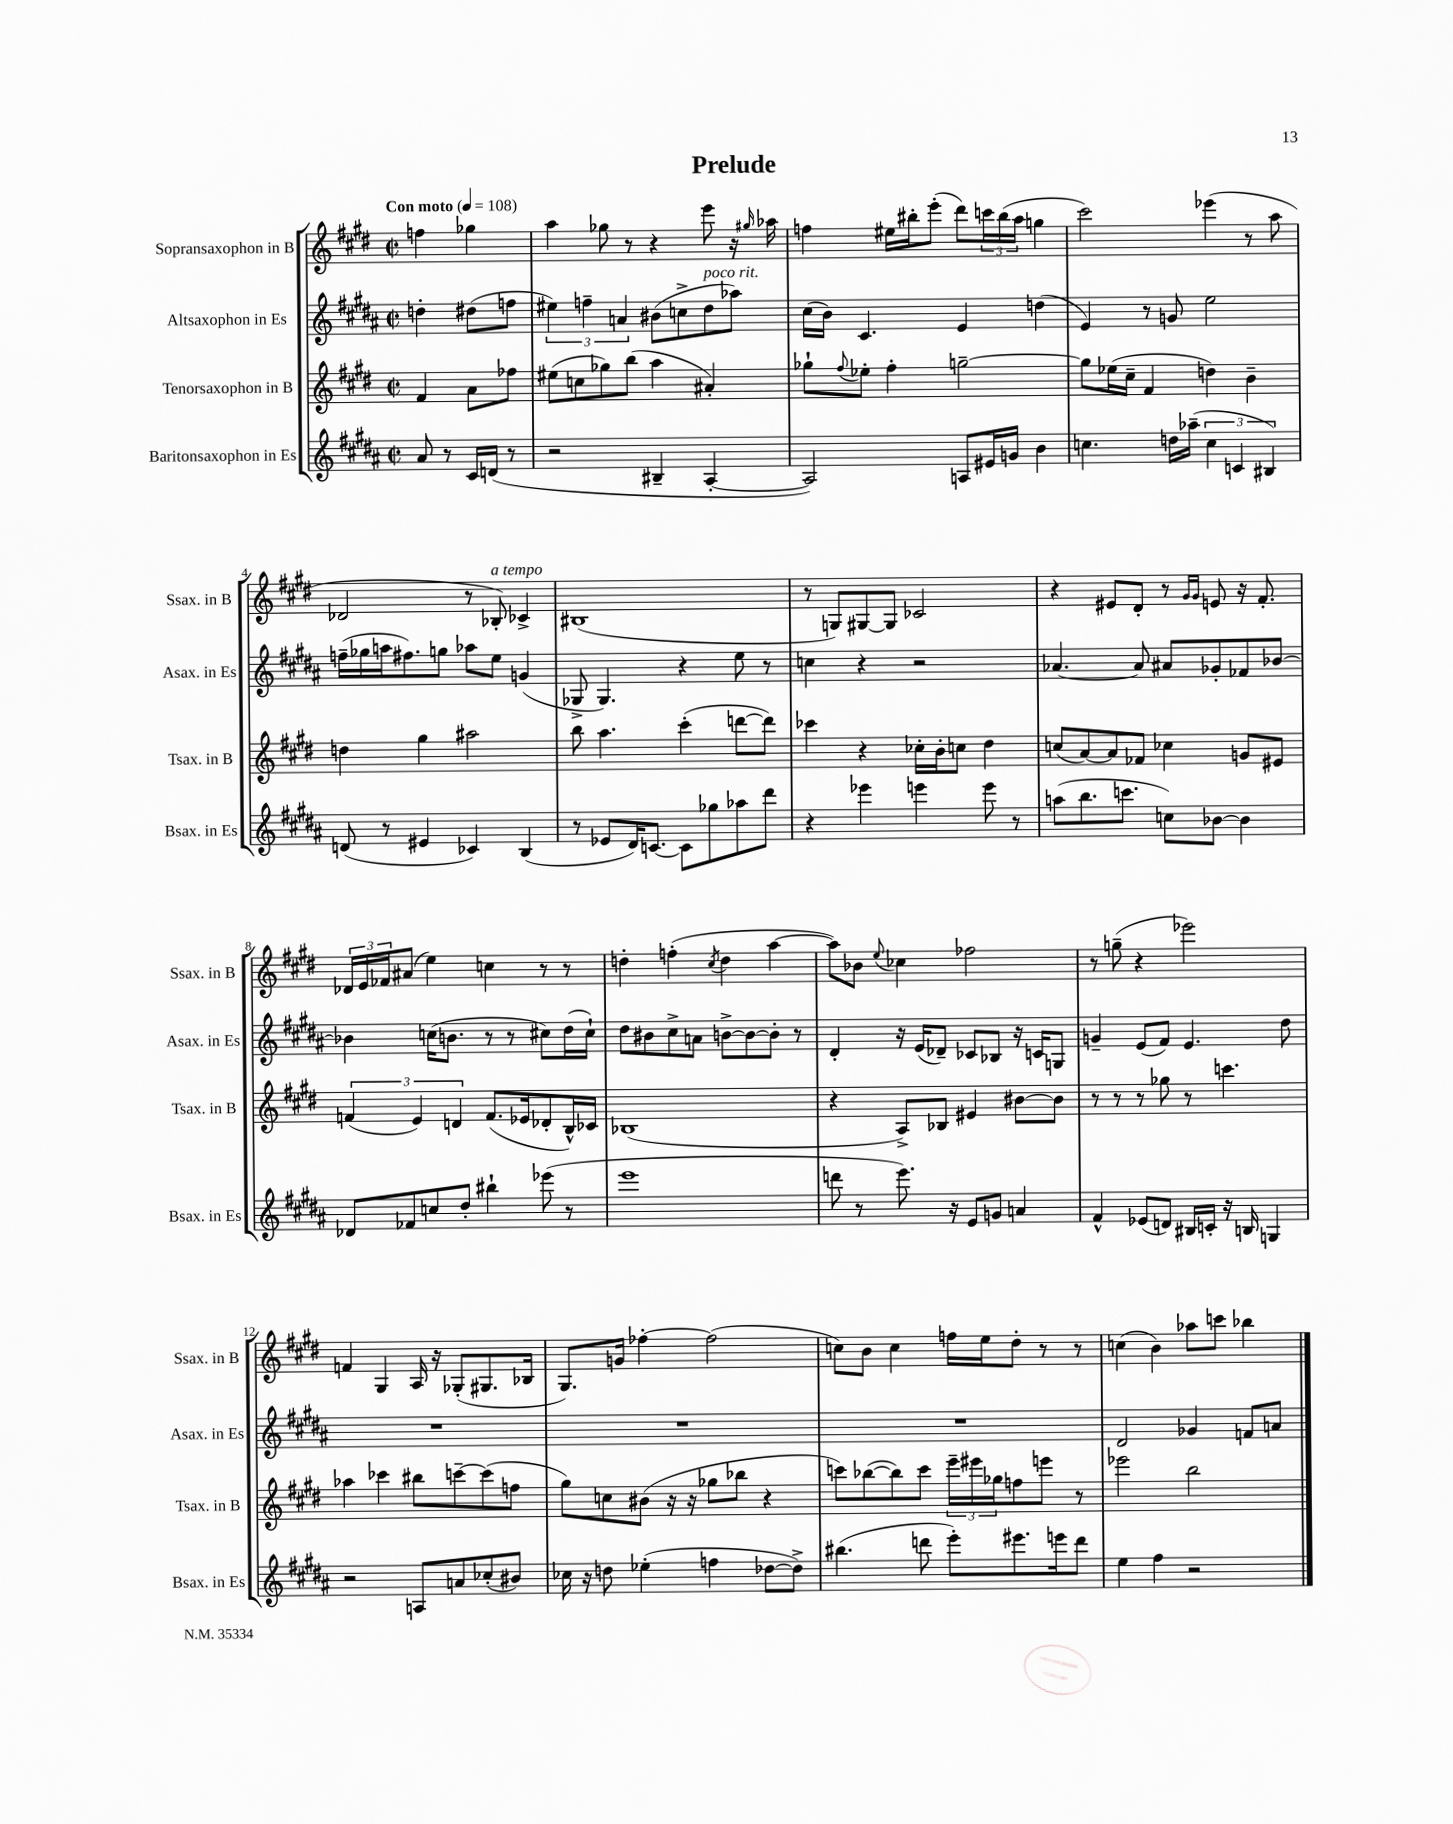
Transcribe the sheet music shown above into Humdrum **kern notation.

**kern	**kern	**kern	**kern
*staff4	*staff3	*staff2	*staff1
*clefG2	*clefG2	*clefG2	*clefG2
*k[f#c#g#d#a#]	*k[f#c#g#d#]	*k[f#c#g#d#a#]	*k[f#c#g#d#]
*M2/2	*M2/2	*M2/2	*M2/2
*met(c|)	*met(c|)	*met(c|)	*met(c|)
*MM108	*MM108	*MM108	*MM108
8a#	4f#	4dd'	4ff
8r	.	.	.
16c#	8a	(8dd#	4gg-
(16d	.	.	.
8r	8ff-	8ff	.
=	=	=	=
2r	(8ee#	6ee#)	4aa
.	8cc	.	.
.	.	6ff~	.
.	8gg-)	.	8gg-
.	.	6a	.
.	(8bb	.	8r
4B#~	4aa	(8b#	4r
.	.	8cc^	.
[4A#'	4a#')	8dd#	8eee
.	.	8aa-)	16r
.	.	.	16qqgg#
.	.	.	16aa-
=	=	=	=
2A#])	8gg-`	(16cc#	4ff
.	.	16b)	.
.	8qqff#	.	.
.	8ee-'	4.c#	.
.	4ff#'	.	16ee#
.	.	.	16bb#'
.	.	.	(8eee'
8A	[2gg~	4e	8ddd#)
16e#	.	.	24ccc
.	.	.	(24bb#
16g	.	.	.
.	.	.	24aa
4b	.	(4dd	4gg
=	=	=	=
4.cc	8gg]	4e)	2ccc#)
.	(16ee-	.	.
.	16cc#~	.	.
.	4f#	8r	.
16dd	.	8g	.
(16aa-~	.	.	.
6cc	4dd)	2ee	(4eee-
6c	.	.	.
.	4b~	.	8r
6B#)	.	.	.
.	.	.	8aa
=	=	=	=
(8d	4dd	(16ff~	2d-
.	.	16gg-	.
8r	.	16aa	.
.	.	8.ff#)	.
4e#	4gg#	.	.
.	.	8gg	.
4c-)	2aa#	8aa-	8r
.	.	8ee	8B-')
(4B	.	(4g	4c-^
=	=	=	=
8r	8bb	8G-^	(1B#
8e-	4.aa	4.G-)	.
16d#)	.	.	.
[8.c	.	.	.
8c]	(4ccc#'	4r	.
8gg-	.	.	.
8aa-	[8ddd	8ee	.
8ddd#	8ddd])	8r	.
=	=	=	=
4r	4ccc-	4cc	8r
.	.	.	8G)
4eee-	4r	4r	[8G#
.	.	.	8G#]
4eee	16cc-'	2r	2c-
.	16b'	.	.
.	8cc	.	.
8eee	4dd#	.	.
8r	.	.	.
=	=	=	=
(8aa	(8cc	[4.a-	4r
8.bb	[8a)	.	.
.	8a]	.	8e#
8.ccc	.	.	.
.	8f-	8a-]	8d#'
8cc)	4cc-	8a#	8r
.	.	.	16qqg#
.	.	.	16qqg#
[8b-	.	8g-'	8e
4b-]	8g	8f-	16r
.	.	.	8.f#'
.	8e#	[8b-	.
=	=	=	=
8d-	(6f	4b-]	24d-
.	.	.	24e
.	.	.	24f-
8f-	.	.	(8a#
.	6e)	.	.
8cc	.	(16cc	4ee)
.	.	8.b	.
.	6d	.	.
8dd#'	.	.	.
4bb#`	(8.f	8r	4cc
.	.	8r	.
.	16e-	.	.
(8eee-	8d-'	8cc#)	8r
8r	16B^^)	(16dd#	8r
.	16c-	16cc#`)	.
=	=	=	=
1eee	(1B-	8dd#	4dd'
.	.	8b#	.
.	.	8cc#^	(4ff'
.	.	8a	.
.	.	.	8qcc#
.	.	[8b^	4dd
.	.	8b_	.
.	.	8b']	[4aa
.	.	8r	.
=	=	=	=
8ddd	4r	4d#'	8aa])
8r	.	.	8b-
.	.	.	8qqee
8.eee)	8A^)	16r	4cc-
.	.	(16e	.
.	8B-	8d-~)	.
16r	.	.	.
8e	4e#	8c-	2ff-
8g	.	8B-	.
4a	[8b#	16r	.
.	.	16c	.
.	8b#]	8G	.
=	=	=	=
4f#^^	8r	4g~	8r
.	8r	.	(8gg~
(8e-	8r	(8e	4r
8d)	8gg-	8f#)	.
16B#	8r	4.e	2eee-)
16c'	.	.	.
16r	4.ccc	.	.
16B	.	.	.
4G	.	.	.
.	.	8dd#	.
=	=	=	=
2r	4aa-	1r	4f
.	4ccc-	.	4G#
8A	8bb#	.	16A
.	.	.	16r
8a	[8ccc~	.	(8G-'
(8cc-'	(8ccc]	.	8.G#
8b#)	8ff	.	.
.	.	.	16B-
=	=	=	=
16cc-	8gg#)	1r	8.G#)
16r	.	.	.
8dd	8cc	.	.
.	.	.	16g
(4ee-'	(8b#	.	[4ff-'
.	16r	.	.
.	16r	.	.
4ff	8gg-	.	(2ff-]
.	8bb-	.	.
[8dd-	4r	.	.
8dd-^])	.	.	.
=	=	=	=
(4.bb#	8ccc)	1r	8cc)
.	([8bb-	.	8b
.	8bb-])	.	4cc
8ddd	8ccc	.	.
8eee')	24eee~	.	16ff
.	24eee#	.	.
.	.	.	16ee
.	24gg-	.	.
8.eee#	8ff	.	8dd#'
.	8eee	.	8r
16eee	.	.	.
8ddd	8r	.	8r
=	=	=	=
4ee	2eee-	2d#	(4cc
4ff#	.	.	4b)
2r	2bb	4g-	8aa-
.	.	.	8ccc
.	.	8f	4bb-
.	.	8a	.
==	==	==	==
*-	*-	*-	*-
